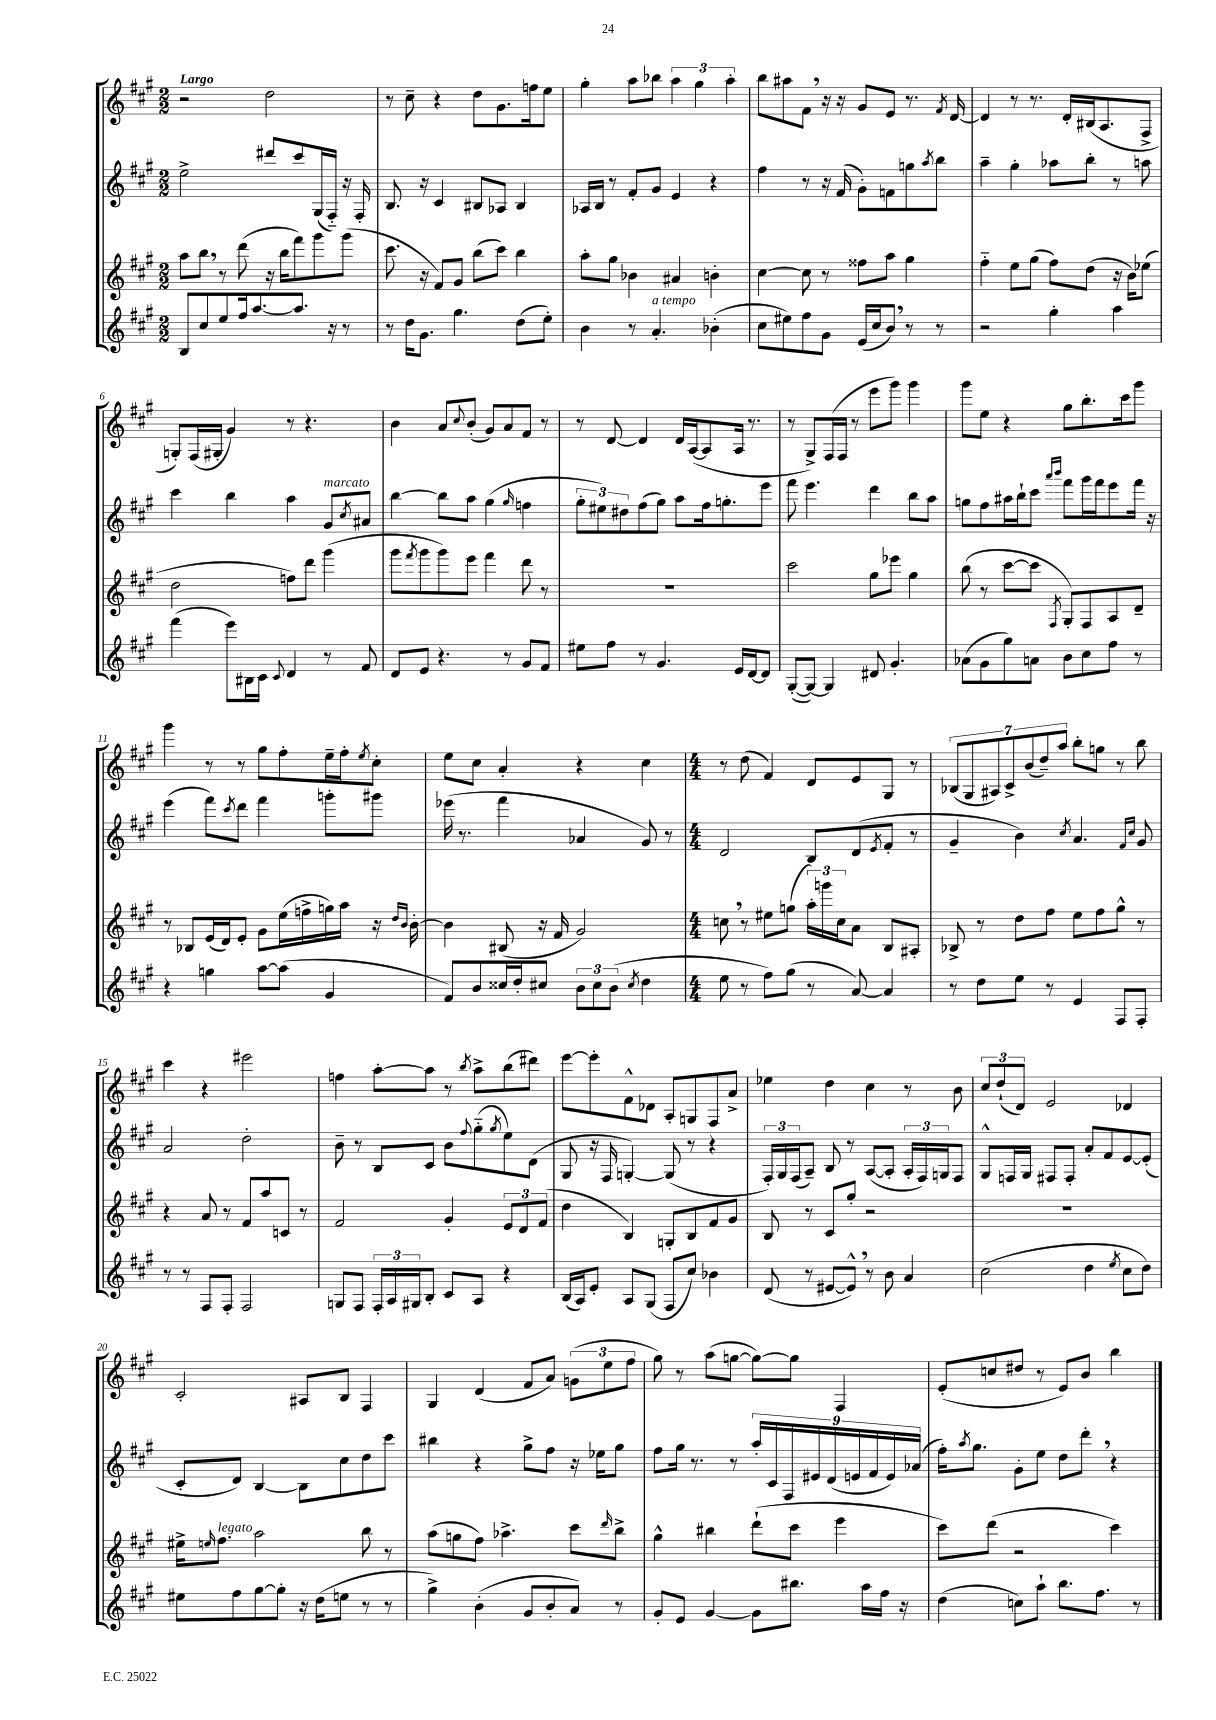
<<
\new StaffGroup <<
\new Staff = "s0" {
    \clef treble \key a \major \numericTimeSignature \time 2/2 \tempo "Largo"
    r2 d''2 |
    r8 cis''8-- r4 d''8 gis'8. f''16 e''8 |
    gis''4-. a''8 bes''8 \tuplet 3/2 { a''4 gis''4 a''4-. } |
    b''8 ais''8 fis'8 \breathe r16 r16 gis'8 e'8 r8. \acciaccatura { fis'8 } d'16~ |
    d'4 r8 r8. d'16-. bis16( a8. fis8-> |
    g8-.) fis16( gis16-. gis'4) r8 r4. |
    b'4 a'8 \appoggiatura { cis''8 } b'8-.( gis'8) a'8 fis'8 r8 |
    r8 d'8~ d'4 d'16 a16~( a8 a16 r8. |
    r8 gis8->) fis16( fis16 r8 e'''8 gis'''8) gis'''4 |
    gis'''8 e''8 r4 gis''8 b''8.-. cis'''16 gis'''8 |
    gis'''4 r8 r8 gis''8 fis''8-. e''16-- fis''16-. \acciaccatura { e''8 } cis''8-. |
    e''8 cis''8 a'4-. r4 cis''4 |
    \numericTimeSignature \time 4/4 r8 d''8( fis'4) d'8 e'8 gis8 r8 |
    \tuplet 7/4 { bes8( gis8 ais8) cis'8-> b'8( d''8--) a''8 } b''8-. g''8 r8 b''8 |
    cis'''4 r4 eis'''2 |
    f''4 a''8~-. a''8 r8 \acciaccatura { b''8 } a''8-> b''8( dis'''8) |
    e'''8~ e'''8-. fis'8-^ des'8 a8-. g8 fis8 a'8-> |
    ees''4 d''4 cis''4 r8 b'8 |
    \tuplet 3/2 { cis''8 d''8-!( d'8) } e'2 des'4 |
    cis'2-. ais8 b8 fis4 |
    gis4 d'4( fis'8 a'8) \tuplet 3/2 { g'8( e''8 fis''8 } |
    gis''8) r8 a''8( g''8~ g''8~) g''8 fis4 |
    e'8-.( c''8 dis''8 r8 e'8) b'8 b''4 \bar "|." |
}
\new Staff = "s1" {
    \clef treble \key a \major \numericTimeSignature \time 2/2
    e''2-> dis'''8 cis'''8 gis16( fis16-_) r16 fis16-. |
    b8. r16 cis'4 bis8 aes8 bis4 |
    aes16 b16 r8 fis'8-. gis'8 e'4 r4 |
    fis''4 r8 r16 fis'16( gis'8-.) f'8 g''8 \acciaccatura { a''8 } b''8 |
    a''4-- gis''4-. aes''8 b''8-. r8 a''8 |
    cis'''4 b''4 a''4 gis'8^\markup { \italic "marcato" } \acciaccatura { cis''8 } ais'8 |
    b''4~ b''8 a''8 gis''4( \grace { gis''16 } f''4 |
    \tuplet 3/2 { gis''8-. eis''8) dis''8 } fis''8( gis''8) a''8 fis''16 g''8.-. e'''8 |
    fis'''8 e'''4. d'''4 b''8 a''8 |
    g''8 fis''8 ais''16 b''16-! cis'''8 \grace { a'''16 b'''16 } fis'''8 gis'''16 fis'''16 e'''8 fis'''16 r16 |
    e'''4( fis'''8) \acciaccatura { cis'''8 } d'''8 fis'''4 g'''8-. gis'''8 |
    ees'''16( r8. fis'''4 aes'4 gis'8) r8 |
    \numericTimeSignature \time 4/4 d'2 b8 d'8( \acciaccatura { e'8 } fis'8-. r8 |
    gis'4-- b'4) \acciaccatura { cis''8 } a'4. \grace { fis'16 cis''16 } gis'8 |
    a'2 d''2-. |
    b'8-- r8 b8 cis'8 b'8 \appoggiatura { fis''8 } gis''8-_( \acciaccatura { gis''8 } e''8) d'8( |
    gis8 r16 fis16 g4~-.) g8( r8 r4 |
    \tuplet 3/2 { fis16-.) gis16 fis16( } a8--) b8 r8 a8~( a8-. \tuplet 3/2 { a16-. fis16) g16 } fis8 |
    gis8-^ f16 gis16 fis8 fis8-. a'8-. fis'8 e'8~ e'8-.( |
    cis'8-. d'8) b4~ b8 cis''8 d''8 cis'''8 |
    bis''4 r4 gis''8-> fis''8 r16 ees''16 gis''8 |
    fis''8 gis''16 r8. r8 \tuplet 9/8 { a''16-. cis'16 fis16 eis'16 d'16( e'16 fis'16 e'16) aes'16( } |
    fis''16-.) \acciaccatura { a''8 } gis''8. gis'8-. e''8 d''8 d'''8-. \breathe r4 \bar "|." |
}
\new Staff = "s2" {
    \clef treble \key a \major \numericTimeSignature \time 2/2
    a''8 b''8 \breathe r8 d'''8( r16 b''16 fis'''8) gis'''8 gis'''8( |
    cis'''8. r16 fis'8) gis'8 b''8( cis'''8) b''4 |
    a''8-. gis''8 bes'4 ais'4 b'4-. |
    cis''4~ cis''8 r8 fisis''8 a''8 gis''4 |
    fis''4-_ e''8 gis''8( fis''8) d''8( r16 b'16) ees''8( |
    d''2 f''8) d'''8 gis'''4( |
    gis'''8 \acciaccatura { fis'''8 } gis'''8 gis'''8) e'''8 fis'''4 d'''8 r8 |
    R1 |
    cis'''2 gis''8 ees'''8 gis''4 |
    b''8( r8 cis'''8~ cis'''8 \acciaccatura { fis8 } gis8-.) fis8 a8 d'8-- |
    r8 bes8 e'16( d'16) e'8-. gis'8 e''16( f''16-> g''16) a''16 r16 \grace { d''16 b'16 } b'16~-. |
    b'4 bis8( r16 fis'16 gis'2) |
    \numericTimeSignature \time 4/4 c''8 \breathe r8 eis''8 g''8( \tuplet 3/2 { a''16-.) g'''16 c''16 } a'8 b8 ais8-. |
    bes8-> r8 d''8 fis''8 e''8 fis''8 gis''8-^ r8 |
    r4 a'8 r8 fis'8 a''8 c'8 r8 |
    fis'2 gis'4-. \tuplet 3/2 { e'8 d'8 fis'8( } |
    d''4 b4) g8-. b8 fis'8 gis'8 |
    b8 r8 cis'8 gis''8-. r2 |
    R1 |
    eis''16-> \grace { e''16 } fis''8.^\markup { \italic "legato" } a''2 b''8 r8 |
    a''8( g''8 fis''8) aes''4.-> cis'''8 \grace { d'''16 } b''8-> |
    gis''4-^ bis''4 d'''8-!( cis'''8 e'''4 |
    cis'''8) d'''8( r2 cis'''4) \bar "|." |
}
\new Staff = "s3" {
    \clef treble \key a \major \numericTimeSignature \time 2/2
    b8 cis''8 e''8 fis''16 a''8.~ a''8. r16 r8 |
    r8 d''16 gis'8. gis''4. d''8( e''8-.) |
    b'4 r8 a'4.-.^\markup { \italic "a tempo" } bes'4-.( |
    cis''8 eis''8) fis''8 gis'8 e'16( cis''16 b'8) \breathe r8 r8 |
    r2 gis''4-. a''4 |
    fis'''4( e'''8) bis16 cis'16 \appoggiatura { cis'8 } d'4 r8 fis'8 |
    d'8 e'8 r4. r8 gis'8 fis'8 |
    eis''8 fis''8 r8 gis'4. e'16 d'16~ d'8 |
    gis8~-.( gis8~) gis4 dis'8 gis'4.-. |
    aes'8( gis'8 gis''8) a'8 b'8 cis''8 fis''8 r8 |
    r4 g''4 a''8~ a''8( gis'4 |
    fis'8) b'8 cisis''16 d''16-. cis''8 \tuplet 3/2 { b'8 cis''8 b'8( } \acciaccatura { cis''8 } d''4 |
    \numericTimeSignature \time 4/4 e''8 r8 fis''8) gis''8( r8 a'8~) a'4 |
    r8 d''8 e''8 r8 e'4 fis8 fis8-. |
    r8 r8 fis8 fis8-. fis2 |
    g8 fis8 \tuplet 3/2 { fis16-. a16 gis16 } b8-. cis'8 a8 r4 |
    b16( a16) e'8-. a8 gis8( fis8 cis''8) bes'4 |
    d'8( r8 eis'8~ eis'8-^) \breathe r8 b'8 a'4 |
    cis''2( d''4 \acciaccatura { e''8 } cis''8 d''8) |
    eis''8 fis''8 gis''8~ gis''8-. r16 d''16( e''8 r8 r8 |
    gis''4->) b'4-.( gis'8 b'8-. a'8) r8 |
    gis'8-. e'8 gis'4~ gis'8 bis''8. a''16 fis''16 r16 |
    d''4( c''8) a''8-! b''8. fis''8. r8 \bar "|." |
}
>>
>>
